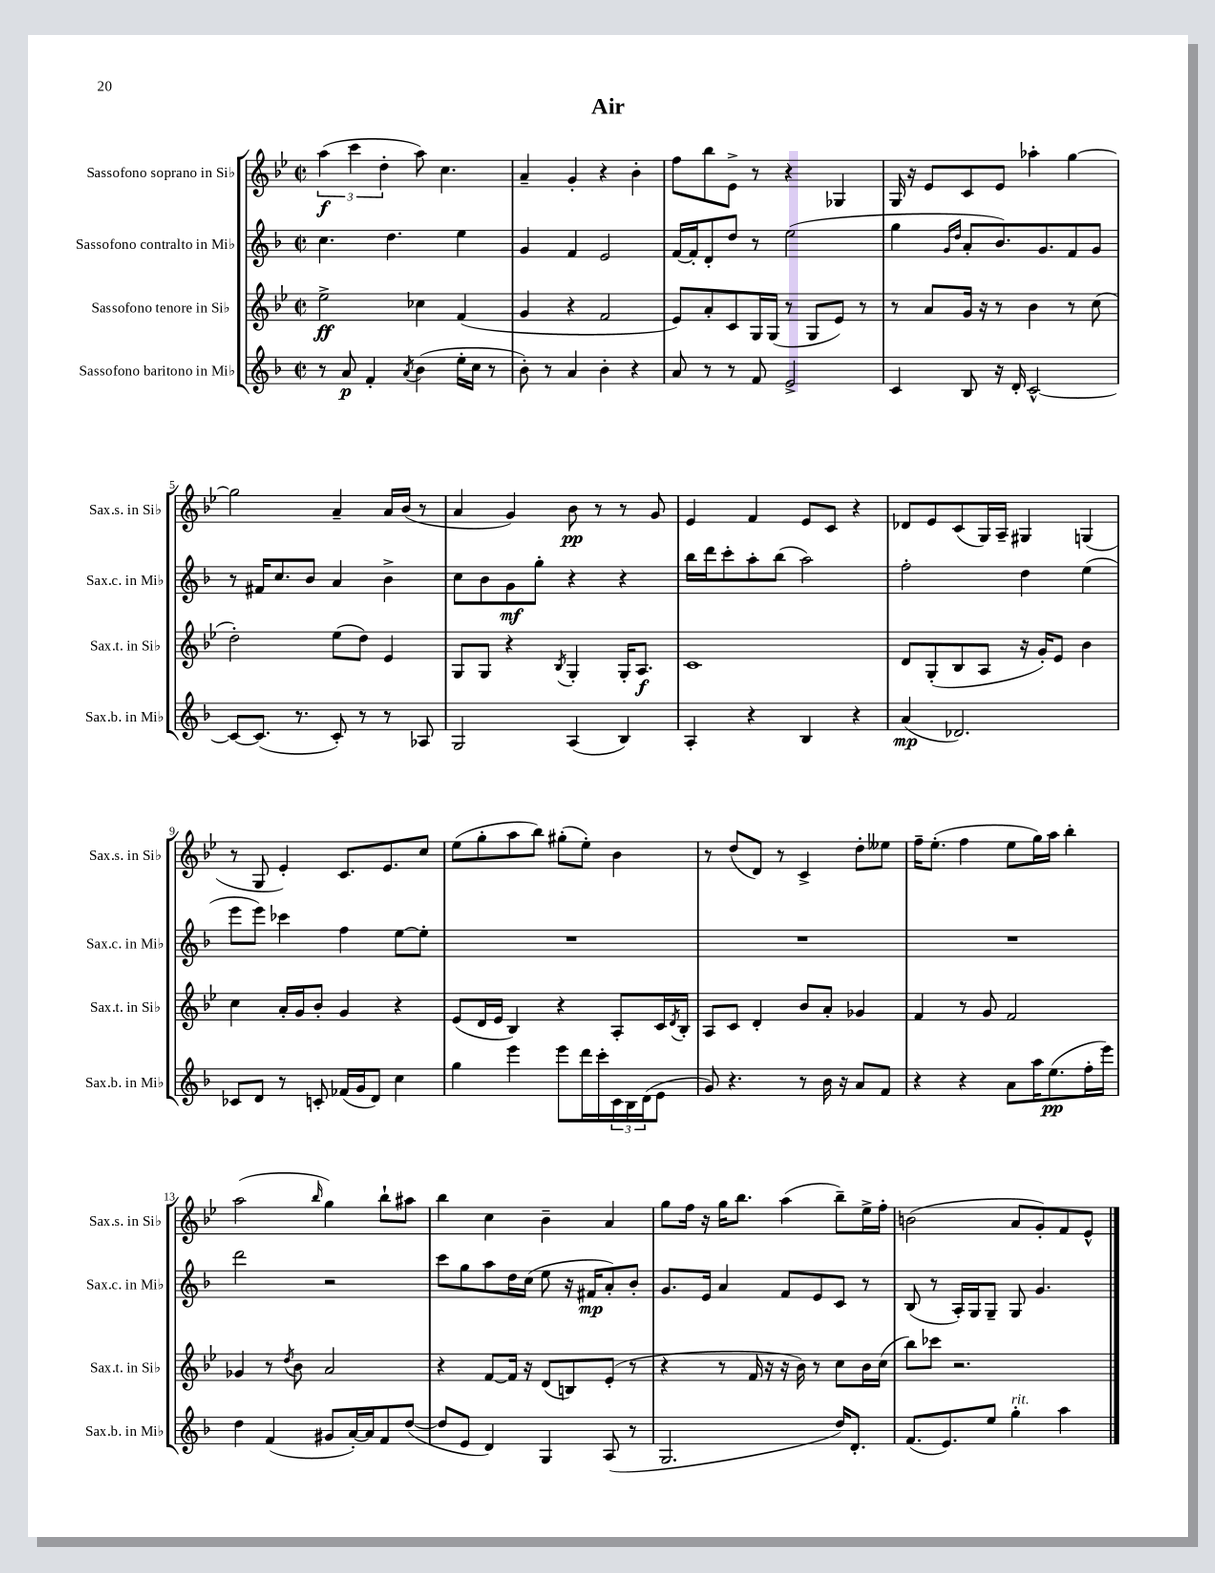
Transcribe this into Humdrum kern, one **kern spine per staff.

**kern	**kern	**kern	**kern
*staff4	*staff3	*staff2	*staff1
*clefG2	*clefG2	*clefG2	*clefG2
*k[b-]	*k[b-e-]	*k[b-]	*k[b-e-]
*M2/2	*M2/2	*M2/2	*M2/2
*met(c|)	*met(c|)	*met(c|)	*met(c|)
8r	2ee-^	4.cc	(6aa
8a	.	.	.
.	.	.	6ccc
4f'	.	.	.
.	.	.	6dd'
.	.	4.dd	.
8qa	.	.	.
(4b-	4cc-	.	8aa)
.	.	.	4.cc
16ee'	(4f	4ee	.
16cc	.	.	.
8r	.	.	.
=	=	=	=
8b-')	4g	4g	4a~
8r	.	.	.
4a	4r	4f	4g'
4b-'	2f	2e	4r
4r	.	.	4b-'
=	=	=	=
8a	8e-)	[16f	8ff
.	.	16f']	.
8r	8a'	8d'	8bb-
8r	8c	8dd	8e-^
8f	16G	8r	8r
.	(16G	.	.
2e^	8r	(2ee	4r
.	8G	.	.
.	8e-)	.	4G-
.	8r	.	.
=	=	=	=
4c	8r	4gg	16G
.	.	.	16r
.	8a	.	8e-
.	.	16qqg	.
.	.	16qqdd	.
8B-	16g	8a'	8c
.	16r	.	.
16r	8r	8.b-)	8e-
16d'	.	.	.
[2c^^	4b-	.	4aa-'
.	.	8.g	.
.	8r	8f	[4gg
.	(8cc	8g	.
=	=	=	=
8c_	2dd')	8r	2gg]
(8.c]	.	16f#	.
.	.	8.cc	.
8.r	.	.	.
.	.	8b-	.
8c')	(8ee-	4a	4a~
8r	8dd)	.	.
8r	4e-	4b-^	16a
.	.	.	(16b-
8A-	.	.	8r
=	=	=	=
2G	8G	8cc	4a
.	8G	8b-	.
.	4r	8g	4g)
.	.	8gg'	.
.	8qB-	.	.
(4A	4G'	4r	8b-
.	.	.	8r
4B-)	16G'	4r	8r
.	8.A	.	.
.	.	.	8g
=	=	=	=
4A'	1c	16bb-	4e-
.	.	16ddd	.
.	.	8ccc'	.
4r	.	8aa'	4f
.	.	(8bb-	.
4B-	.	2aa)	8e-
.	.	.	8c
4r	.	.	4r
=	=	=	=
(4a	8d	2ff'	8d-
.	(8G'	.	8e-
2.d-)	8B-	.	(8c
.	8A	.	16G)
.	.	.	16A~
.	16r	4dd	4G#
.	16g')	.	.
.	8e-	.	.
.	4b-	(4ee	(4G
=	=	=	=
8c-	4cc	8eee	8r
8d	.	8eee)	8G
8r	16a'	4ccc-	4e-')
.	16g	.	.
8c'	8b-'	.	.
(16f-	4g	4ff	8.c
16g	.	.	.
8d)	.	.	.
.	.	.	8.e-
4cc	4r	[8ee	.
.	.	8ee']	8cc
=	=	=	=
4gg	(8e-	1r	(8ee-
.	16d	.	8gg'
.	16e-	.	.
4eee	4B-)	.	8aa
.	.	.	8bb-)
8eee	4r	.	(8gg#'
16ddd	.	.	8ee-')
16ccc'	.	.	.
24c	8A'	.	4b-
24B-	.	.	.
(24d	.	.	.
8e	16c	.	.
.	8qd	.	.
.	16B-'	.	.
=	=	=	=
8g)	8A	1r	8r
4.r	8c	.	(8dd
.	4d'	.	8d)
.	.	.	8r
8r	8b-	.	4c^
16b-	8a'	.	.
16r	.	.	.
8a	4g-	.	8dd'
8f	.	.	8ee--
=	=	=	=
4r	4f	1r	16ff~
.	.	.	(8.ee-'
4r	8r	.	4ff
.	8g	.	.
8a	2f	.	8ee-
16aa	.	.	16gg)
(8.ee	.	.	16aa
.	.	.	4bb-'
16ff'	.	.	.
16eee)	.	.	.
=	=	=	=
4dd	4g-	2ddd	(2aa
(4f	8r	.	.
.	8qdd	.	.
.	8b-	.	.
.	.	.	16qqbb-
8g#	2a	2r	4gg)
[16a')	.	.	.
16a]	.	.	.
8f	.	.	8bb-`
([8dd	.	.	8aa#
=	=	=	=
8dd]	4r	8ccc	4bb-
8e	.	8gg	.
4d)	[8f	8aa	4cc
.	16f]	16dd	.
.	16r	(16cc	.
4G	(8d	8ee	4b-~
.	8B)	16r	.
.	.	16f#	.
(8A	(8e-'	8a')	4a
8r	8r	8b-'	.
=	=	=	=
2.G	4r	8.g	8gg
.	.	.	16ff
.	.	16e	16r
.	8r	4a	16gg
.	.	.	8.bb-
.	16f	.	.
.	16r	.	.
.	16r	8f	(4aa
.	16b-)	.	.
.	8r	8e	.
16dd)	8cc	8c	8bb-~)
8.d'	.	.	.
.	16b-	8r	16ee-^
.	(16cc	.	16ff'
=	=	=	=
(8.f	8bb-)	(8B-	(2b
.	8ccc-	8r	.
8.e)	.	.	.
.	2.r	16A')	.
.	.	16G	.
8ee	.	8G~	.
4gg'	.	8G	8a
.	.	4.g	8g')
4aa	.	.	8f
.	.	.	8e-^^
==	==	==	==
*-	*-	*-	*-
